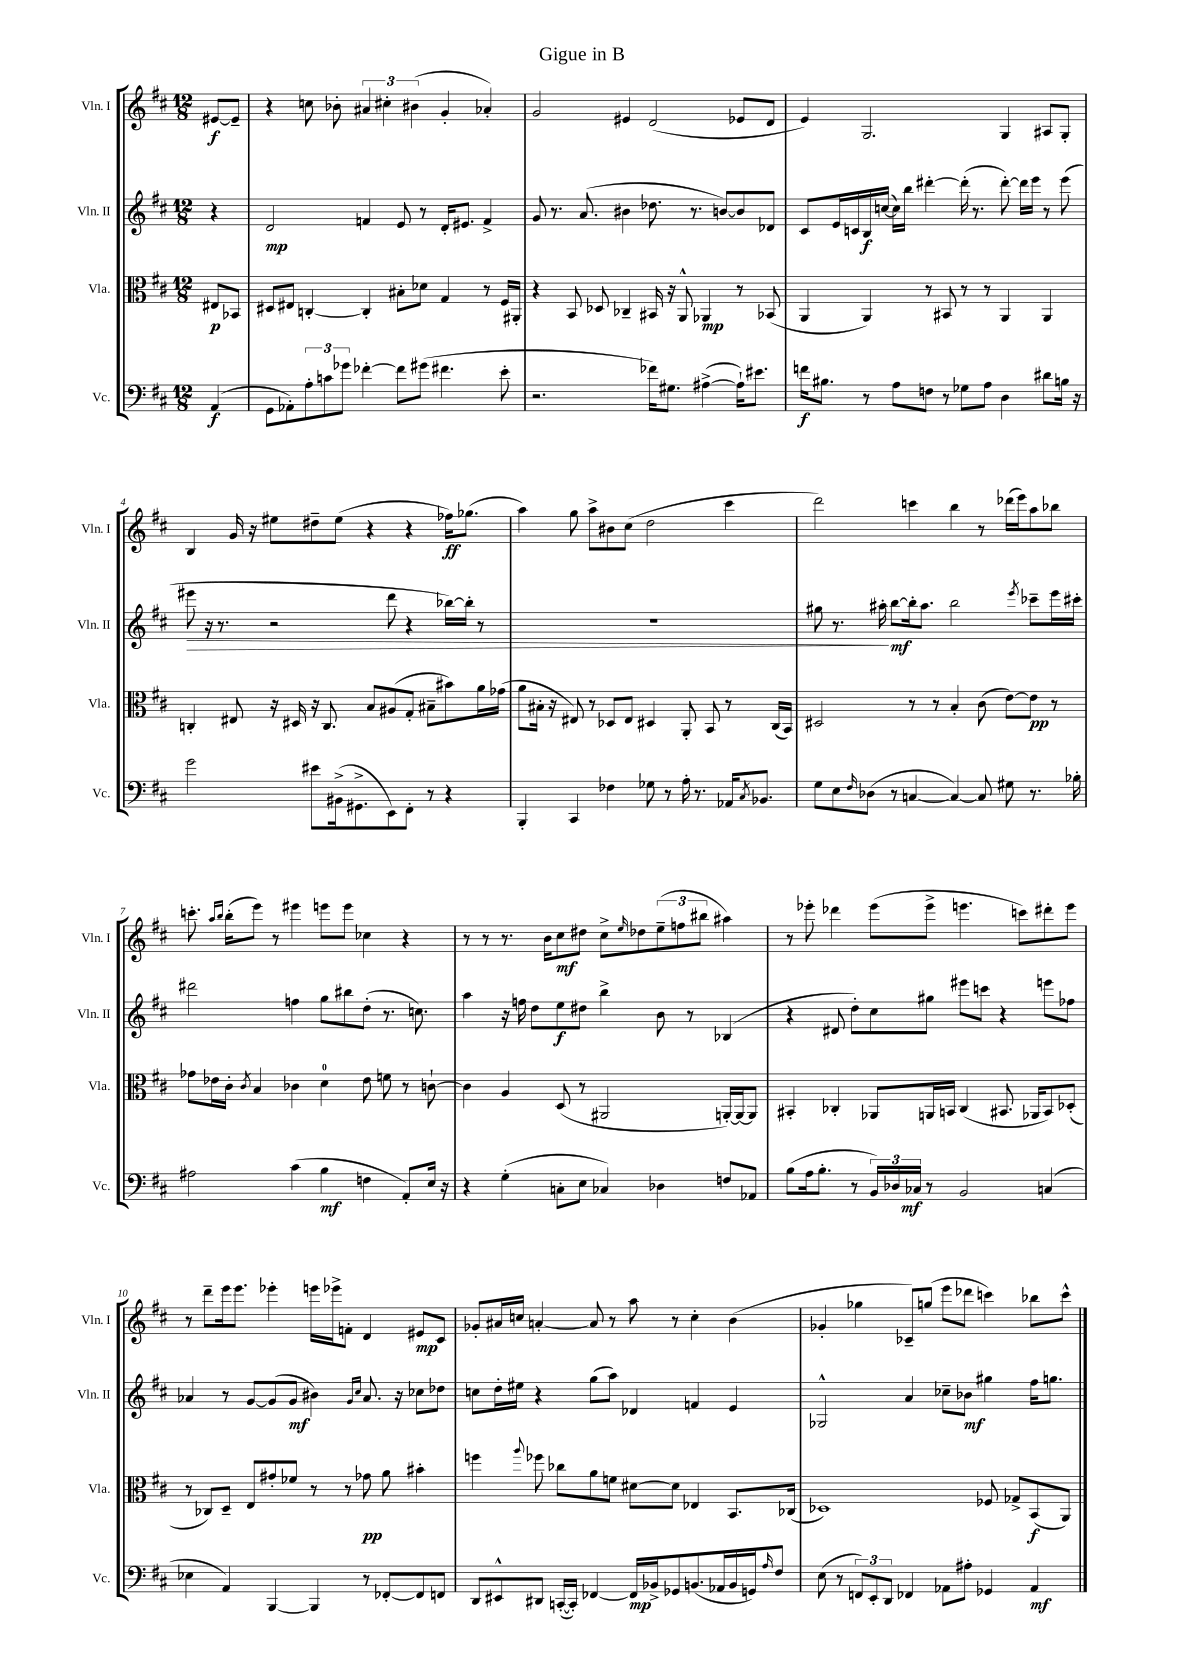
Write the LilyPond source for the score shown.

\header { title = "Gigue in B" }
<<
\new StaffGroup <<
\new Staff = "s0" \with { instrumentName = "Vln. I" shortInstrumentName = "Vln. I" } {
    \clef treble \key d \major \numericTimeSignature \time 12/8 \partial 4
    eis'8~\f eis'8-- |
    r4 c''8 bes'8-. \tuplet 3/2 { ais'4 cis''4-. bis'4( } g'4-. aes'4-.) |
    g'2 eis'4 d'2( ees'8 d'8 |
    e'4) g2. g4 ais8 g8-. |
    b4 g'16 r16 eis''8 dis''8-- eis''8( r4 r4 fes''16\ff) ges''8.( |
    a''4) g''8 a''8-> bis'8 cis''8( d''2 cis'''4 |
    d'''2) c'''4 b''4 r8 des'''16( e'''16) a''8 bes''8 |
    c'''8.-. \grace { a''16 b''16 } b''16-.( e'''8) r8 eis'''4 e'''8 e'''8 ces''4 r4 |
    r8 r8 r8. b'16 cis''8\mf dis''8 cis''8-> \grace { e''16 } des''8 \tuplet 3/2 { e''8--( f''8 bis''8 } ais''4) |
    r8 ees'''8-. des'''4 ees'''8( ees'''8-> e'''4. c'''8) dis'''8-. e'''8 |
    r8 d'''8-- e'''16 e'''8. ees'''4-. e'''16 ees'''16-> f'8-. d'4 eis'8\mp cis'8 |
    ges'8-. ais'16 c''16 a'4~-. a'8 r8 a''8 r8 c''4-. b'4( |
    ges'4-. ges''4 ces'8--) g''8( e'''8 des'''8 c'''4) bes''8 c'''8-^ \bar "|." |
}
\new Staff = "s1" \with { instrumentName = "Vln. II" shortInstrumentName = "Vln. II" } {
    \clef treble \key d \major \numericTimeSignature \time 12/8 \partial 4
    r4 |
    d'2\mp f'4 e'8 r8 d'16-. eis'8. f'4-> |
    g'8 r8. a'8.( bis'4 des''8. r8. b'8~) b'8 des'8 |
    cis'8 e'16 c'16 b16\f c''16~( c''16) b''16 dis'''4~-. dis'''16-.( r8. dis'''8~-.) dis'''16 e'''16 r8 e'''8( |
    eis'''8\> r16 r8. r2 d'''8 r4 bes''16~) bes''16-. r8 |
    R1. |
    gis''8 r8. ais''16-.\! b''8~\mf b''16-. ais''8. b''2 \acciaccatura { e'''8 } ces'''8-- e'''16 cis'''16-. |
    dis'''2 f''4 g''8 bis''8 d''8-.( r8. c''8.) |
    a''4 r16 f''16 d''8 e''8\f dis''8 b''4-> b'8 r8 bes4( |
    r4 dis'8 d''8-.) cis''8 gis''8 eis'''8 c'''8 r4 e'''8 fes''8 |
    aes'4 r8 g'8~ g'8( g'8\mf bis'4) \grace { g'16 cis''16 } aes'8. r16 ces''8 des''8 |
    c''8 d''16-. eis''16 r4 g''8( a''8) des'4 f'4 e'4 |
    ges2-^ a'4 ces''8-- bes'8\mf gis''4 fis''16 g''8. \bar "|." |
}
\new Staff = "s2" \with { instrumentName = "Vla." shortInstrumentName = "Vla." } {
    \clef alto \key d \major \numericTimeSignature \time 12/8 \partial 4
    eis8\p bes,8 |
    dis8 eis8 c4~-. c4-. bis8-. des'8 g4 r8 fis16 ais,16-. |
    r4 b,8 des8 ces4-- bis,16 r16 a,8-^ aes,4\mp r8 bes,8( |
    a,4 a,4) r8 bis,8 r8 r8 a,4 a,4 |
    c4-. eis8 r16 dis16 r16 c8. b8 ais8( g8-. bis8-- bis'8) a'16 ges'16( |
    a'8 bis16-. r16 eis8) r8 des8 eis8 dis4 a,8-. b,8 r8 cis16( b,16) |
    dis2 r8 r8 b4-. cis'8( e'8~) e'8\pp r8 |
    ges'8 ees'16 cis'16-. \acciaccatura { cis'8 } b4 ces'4 d'4-0 ees'8 f'8 r8 c'8~-! |
    c'4 a4 d8( r8 ais,2 a,16~-.) a,16~ a,8 |
    bis,4-. ces4-. aes,8 a,16 b,16 ces4( bis,8. aes,16 bis,8) des8-.( |
    r8 ces8) d8-- e8 gis'8-. fes'8 r8 r8 ges'8\pp a'8 bis'4-. |
    f''4 \appoggiatura { a''8 } fes''8 ces''8 a'8 f'8 dis'8~ dis'8 ees4 b,8. ces16( |
    des1) fes8 ges8-> b,8\f( a,8) \bar "|." |
}
\new Staff = "s3" \with { instrumentName = "Vc." shortInstrumentName = "Vc." } {
    \clef bass \key d \major \numericTimeSignature \time 12/8 \partial 4
    a,4\f( |
    g,8 aes,8-.) \tuplet 3/2 { a8-. c'8 ges'8 } fes'4~-. fes'8 gis'8( fis'4. e'8-. |
    r2. fes'16) gis8. ais4~->( ais16-!) eis'8. |
    f'16\f bis8. r8 a8 f8 r8 ges8 a8 d4 dis'8 b16 r16 |
    g'2 eis'8 bis,16->( gis,8.-> e,8) fis,8-. r8 r4 |
    b,,4-. cis,4 fes4 ges8 r8 a16-. r8. aes,16 \acciaccatura { cis8 } bes,8. |
    g8 e8 \grace { fis16 } des8( r8 c4~ c4~) c8 gis8 r8. bes16-. |
    ais2 cis'4( b4\mf f4 a,8-.) e16 r16 |
    r4 g4-.( c8-. e8 ces4) des4 f8 aes,8 |
    b8( a16 b8.-. r8 \tuplet 3/2 { b,16) des16 ces16\mf } r8 b,2 c4( |
    ees4 a,4) b,,4~ b,,4 r8 fes,8~-. fes,8 f,8 |
    d,8 eis,8-^ dis,8 c,16~-.( c,16-.) fes,4~ fes,16\mp bes,16-> ges,8 b,8.( aes,16 b,16 g,16) \grace { a16 } fis8 |
    e8( r8 \tuplet 3/2 { f,8) e,8-. d,8 } fes,4 aes,8 ais8-. ges,4 aes,4\mf \bar "|." |
}
>>
>>
